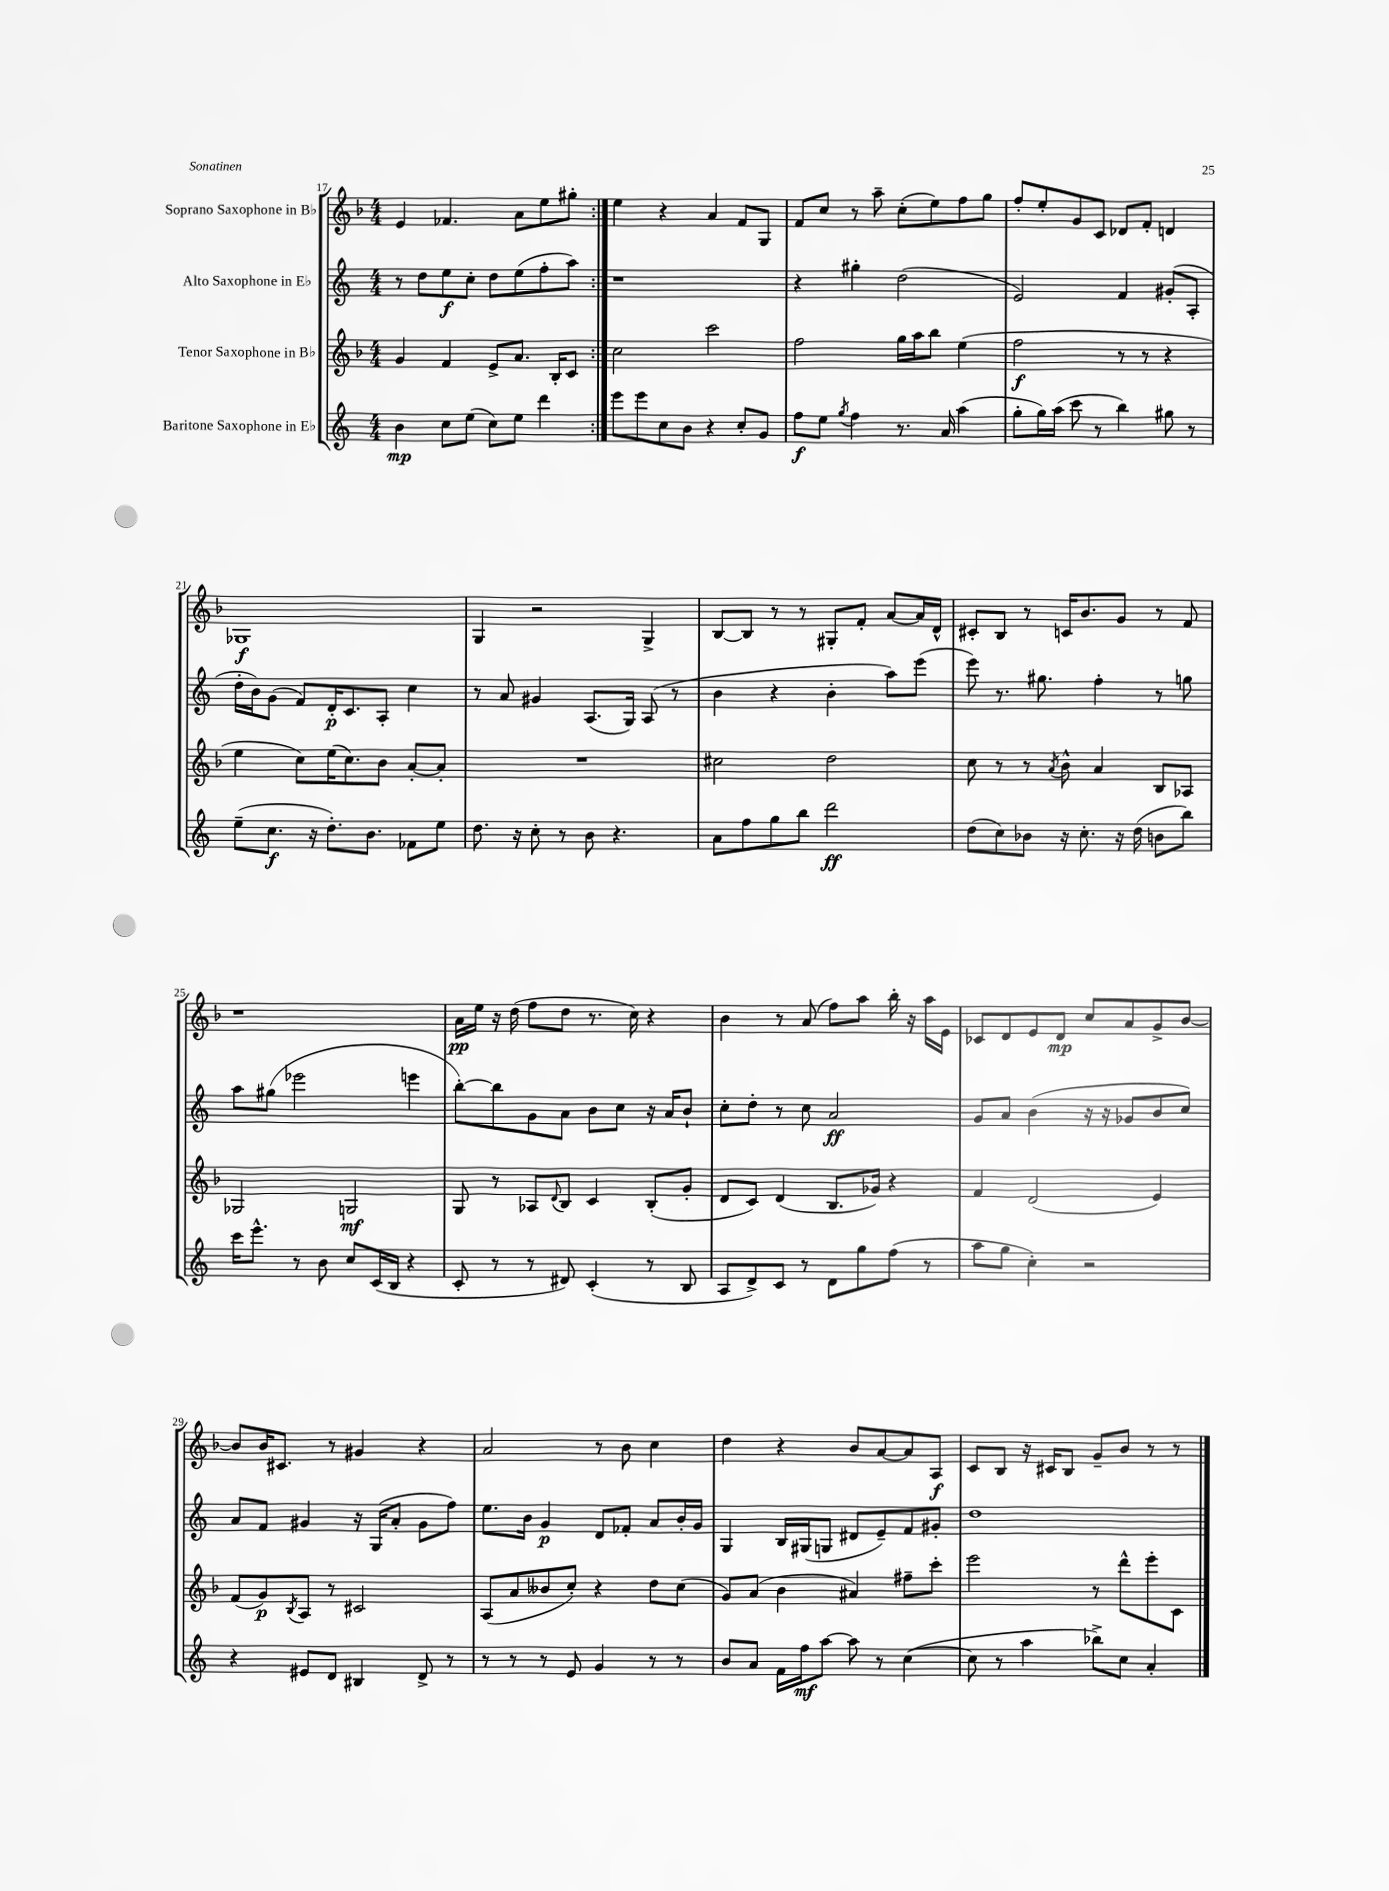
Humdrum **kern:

**kern	**dynam	**kern	**dynam	**kern	**dynam	**kern	**dynam
*part4	*part4	*part3	*part3	*part2	*part2	*part1	*part1
*staff4	*staff4	*staff3	*staff3	*staff2	*staff2	*staff1	*staff1
*I"Baritone Saxophone in E♭	*	*I"Tenor Saxophone in B♭	*	*I"Alto Saxophone in E♭	*	*I"Soprano Saxophone in B♭	*
*clefG2	*	*clefG2	*	*clefG2	*	*clefG2	*
*k[]	*	*k[b-]	*	*k[]	*	*k[b-]	*
*M4/4	*	*M4/4	*	*M4/4	*	*M4/4	*
=17	=17	=17	=17	=17	=17	=17	=17
4b\	mp	4g/	.	8r	.	4e/	.
.	.	.	.	8dd\L	.	.	.
8cc\L	.	4f/	.	8ee\	f	4.f-X/	.
(8ee\J	.	.	.	8cc'\J	.	.	.
8cc\L)	.	8e^/L	.	8dd\L	.	.	.
8ee\J	.	8.a/J	.	(8ee\	.	8a\L	.
4ddd\	.	.	.	8ff'\	.	8ee\	.
.	.	16B-'/KL	.	.	.	.	.
.	.	8c/J	.	8aa\J)	.	8gg#X'\J	.
=18:|!	=18:|!	=18:|!	=18:|!	=18:|!	=18:|!	=18:|!	=18:|!
8eee\L	.	2cc\	.	1r	.	4ee\	.
8eee\	.	.	.	.	.	.	.
8cc\	.	.	.	.	.	4r	.
8b\J	.	.	.	.	.	.	.
4r	.	2ccc\	.	.	.	4a/	.
8cc'/L	.	.	.	.	.	8f/L	.
8g/J	.	.	.	.	.	8G/J	.
=19	=19	=19	=19	=19	=19	=19	=19
8ff\L	f	2ff\	.	4r	.	8f/L	.
8ee\J	.	.	.	.	.	8cc/J	.
8qgg/	.	.	.	.	.	.	.
4ff\	.	.	.	4gg#X'\	.	8r	.
.	.	.	.	.	.	8aa~\	.
8.r	.	16gg\LL	.	(2dd\	.	(8cc'\L	.
.	.	16aa\J	.	.	.	.	.
.	.	8bb-\J	.	.	.	8ee\)	.
16a/	.	.	.	.	.	.	.
(4aa\	.	(4ee\	.	.	.	8ff\	.
.	.	.	.	.	.	8gg\J	.
=20	=20	=20	=20	=20	=20	=20	=20
8gg'\L	.	2ff\	f	2e/)	.	8ff'/L	.
16gg\L)	.	.	.	.	.	8ee'/	.
(16aa\JJ	.	.	.	.	.	.	.
8ccc\	.	.	.	.	.	8g/	.
8r	.	.	.	.	.	8c/J	.
4bb\)	.	8r	.	4f/	.	8d-X/L	.
.	.	8r	.	.	.	8f'/J	.
8gg#X\	.	4r	.	(8g#X'/L	.	4dn/	.
8r	.	.	.	8A'/J	.	.	.
!!LO:LB:g=z
=21	=21	=21	=21	=21	=21	=21	=21
(8ee~\L	.	4ee\	.	16dd'\LL	.	1G-X	f
.	.	.	.	16b\J)	.	.	.
8.cc\J	f	.	.	(8g\J	.	.	.
.	.	8cc\L)	.	8f/L)	.	.	.
16r	.	.	.	.	.	.	.
8.dd'\L)	.	(16ee\K	.	16d'/K	p	.	.
.	.	8.cc\)	.	8.c/	.	.	.
8.b\J	.	.	.	.	.	.	.
.	.	8b-\J	.	8A'/J	.	.	.
8f-X\L	.	[8a'/L	.	4cc\	.	.	.
8ee\J	.	8a'/J]	.	.	.	.	.
=22	=22	=22	=22	=22	=22	=22	=22
8.dd\	.	1r	.	8r	.	4G/	.
.	.	.	.	8a/	.	.	.
16r	.	.	.	.	.	.	.
8cc'\	.	.	.	4g#X/	.	2r	.
8r	.	.	.	.	.	.	.
8b\	.	.	.	(8.A/L	.	.	.
4.r	.	.	.	.	.	.	.
.	.	.	.	16G/Jk)	.	.	.
.	.	.	.	(8A/	.	4G^/	.
.	.	.	.	8r	.	.	.
=23	=23	=23	=23	=23	=23	=23	=23
8a\L	.	2cc#X\	.	4b\	.	[8B-/L	.
8ff\	.	.	.	.	.	8B-/J]	.
8gg\	.	.	.	4r	.	8r	.
8bb\J	.	.	.	.	.	8r	.
2ddd\	ff	2dd\	.	4b'\	.	8G#X'/L	.
.	.	.	.	.	.	8f'/J	.
.	.	.	.	8aa\L)	.	[8a/L	.
.	.	.	.	(8eee\J	.	16a/L]	.
.	.	.	.	.	.	16d^^/JJ	.
=24	=24	=24	=24	=24	=24	=24	=24
(8dd\L	.	8cc\	.	8eee\)	.	8c#X'/L	.
8cc\)	.	8r	.	8.r	.	8B-/J	.
8b-X\J	.	8r	.	.	.	8r	.
.	.	.	.	8.gg#X\	.	.	.
.	.	8qa/	.	.	.	.	.
16r	.	8b-^^\	.	.	.	16cn/KL	.
8.cc'\	.	.	.	.	.	8.b-/	.
.	.	4a/	.	4ff'\	.	.	.
16r	.	.	.	.	.	8g/J	.
(16dd\	.	.	.	.	.	.	.
8bn\L	.	8B-/L	.	8r	.	8r	.
8bb\J)	.	8A-X/J	.	8ggn\	.	8f/	.
!!LO:LB:g=z
=25	=25	=25	=25	=25	=25	=25	=25
16ccc\KL	.	2G-X/	.	8aa\L	.	1r	.
8.eee^^\J	.	.	.	.	.	.	.
.	.	.	.	(8gg#X\J	.	.	.
8r	.	.	.	2eee-X\	.	.	.
8b\	.	.	.	.	.	.	.
8cc/L	.	2Gn/	mf	.	.	.	.
(16c/L	.	.	.	.	.	.	.
16B/JJ	.	.	.	.	.	.	.
4r	.	.	.	4eeen\	.	.	.
=26	=26	=26	=26	=26	=26	=26	=26
8c'/	.	8G/	.	[8bb'\L)	.	16a\LL	pp
.	.	.	.	.	.	16ee\JJ	.
8r	.	8r	.	8bb\]	.	16r	.
.	.	.	.	.	.	(16dd\	.
8r	.	8A-X/L	.	8g\	.	8ff\L	.
.	.	8qqd/	.	.	.	.	.
8d#X/)	.	8B-/J	.	8a\J	.	8dd\J	.
(4c'/	.	4c/	.	8b\L	.	8.r	.
.	.	.	.	8cc\J	.	.	.
.	.	.	.	.	.	16cc\)	.
8r	.	(8B-'/L	.	16r	.	4r	.
.	.	.	.	16a/KL	.	.	.
8B/	.	8g'/J	.	8b`/J	.	.	.
=27	=27	=27	=27	=27	=27	=27	=27
8A/L	.	8d/L	.	8cc'\L	.	4b-\	.
8d^/)	.	8c/J)	.	8dd'\J	.	.	.
8c/J	.	(4d/	.	8r	.	8r	.
8r	.	.	.	8cc\	.	(8a/	.
8d\L	.	8.B-/L	.	2a/	ff	8ff\L)	.
8gg\	.	.	.	.	.	8aa\J	.
.	.	16g-X/Jk)	.	.	.	.	.
(8ff\J	.	4r	.	.	.	16bb-'\	.
.	.	.	.	.	.	16r	.
8r	.	.	.	.	.	16aa\LL	.
.	.	.	.	.	.	16e\JJ	.
=28	=28	=28	=28	=28	=28	=28	=28
8aa\L	.	4f/	.	8g/L	.	8c-X/L	.
8gg\J	.	.	.	8a/J	.	8d/	.
4cc'\)	.	(2d/	.	(4b\	.	8e/	.
.	.	.	.	.	.	8d/J	mp
2r	.	.	.	16r	.	8cc/L	.
.	.	.	.	16r	.	.	.
.	.	.	.	8g-X/L	.	8a/	.
.	.	4e/)	.	8b/	.	8g^/	.
.	.	.	.	8cc/J)	.	[8b-/J	.
!!LO:LB:g=z
=29	=29	=29	=29	=29	=29	=29	=29
4r	.	(8f/L	.	8a/L	.	8b-/L]	.
.	.	8g/)	p	8f/J	.	16b-/K	.
.	.	.	.	.	.	8.c#X/J	.
.	.	8qB-/	.	.	.	.	.
8e#X/L	.	8A/J	.	4g#X/	.	.	.
8d/J	.	8r	.	.	.	8r	.
4B#X/	.	2c#X/	.	16r	.	4g#X/	.
.	.	.	.	(16G/KL	.	.	.
.	.	.	.	8a'/J	.	.	.
8d^/	.	.	.	8g#\L	.	4r	.
8r	.	.	.	8ff\J)	.	.	.
=30	=30	=30	=30	=30	=30	=30	=30
8r	.	(8A/L	.	8.ee\L	.	2a/	.
8r	.	8a/	.	.	.	.	.
.	.	.	.	16b\Jk	.	.	.
8r	.	8b--X/	.	4g/	p	.	.
8e/	.	8cc'/J)	.	.	.	.	.
4g/	.	4r	.	8d/L	.	8r	.
.	.	.	.	8f-X'/J	.	8b-\	.
8r	.	8dd\L	.	8a/L	.	4cc\	.
8r	.	(8cc\J	.	16b'/L	.	.	.
.	.	.	.	16g/JJ	.	.	.
=31	=31	=31	=31	=31	=31	=31	=31
8b/L	.	8g/L)	.	4G/	.	4dd\	.
8a/J	.	(8a/J	.	.	.	.	.
16f\LL	.	4b-\	.	16B/LL	.	4r	.
16ff\J	mf	.	.	(16G#X/J	.	.	.
[8aa\J	.	.	.	8Gn/J	.	.	.
8aa\]	.	4a#X/)	.	8d#X/L	.	8b-/L	.
8r	.	.	.	8e~/)	.	[8a/	.
([4cc\	.	8ff#X~\L	.	8f/	.	8a/]	.
.	.	8ccc'\J	.	8g#X'/J	.	8A/J	f
=32	=32	=32	=32	=32	=32	=32	=32
8cc\]	.	2eee\	.	1dd	.	8c/L	.
8r	.	.	.	.	.	8B-/J	.
4aa\	.	.	.	.	.	16r	.
.	.	.	.	.	.	16c#X/KL	.
.	.	.	.	.	.	8B-/J	.
8bb-X^\L)	.	8r	.	.	.	8g~/L	.
8cc\J	.	8ddd^^\L	.	.	.	8b-/J	.
4a'/	.	8eee'\	.	.	.	8r	.
.	.	8c\J	.	.	.	8r	.
==	==	==	==	==	==	==	==
*-	*-	*-	*-	*-	*-	*-	*-
